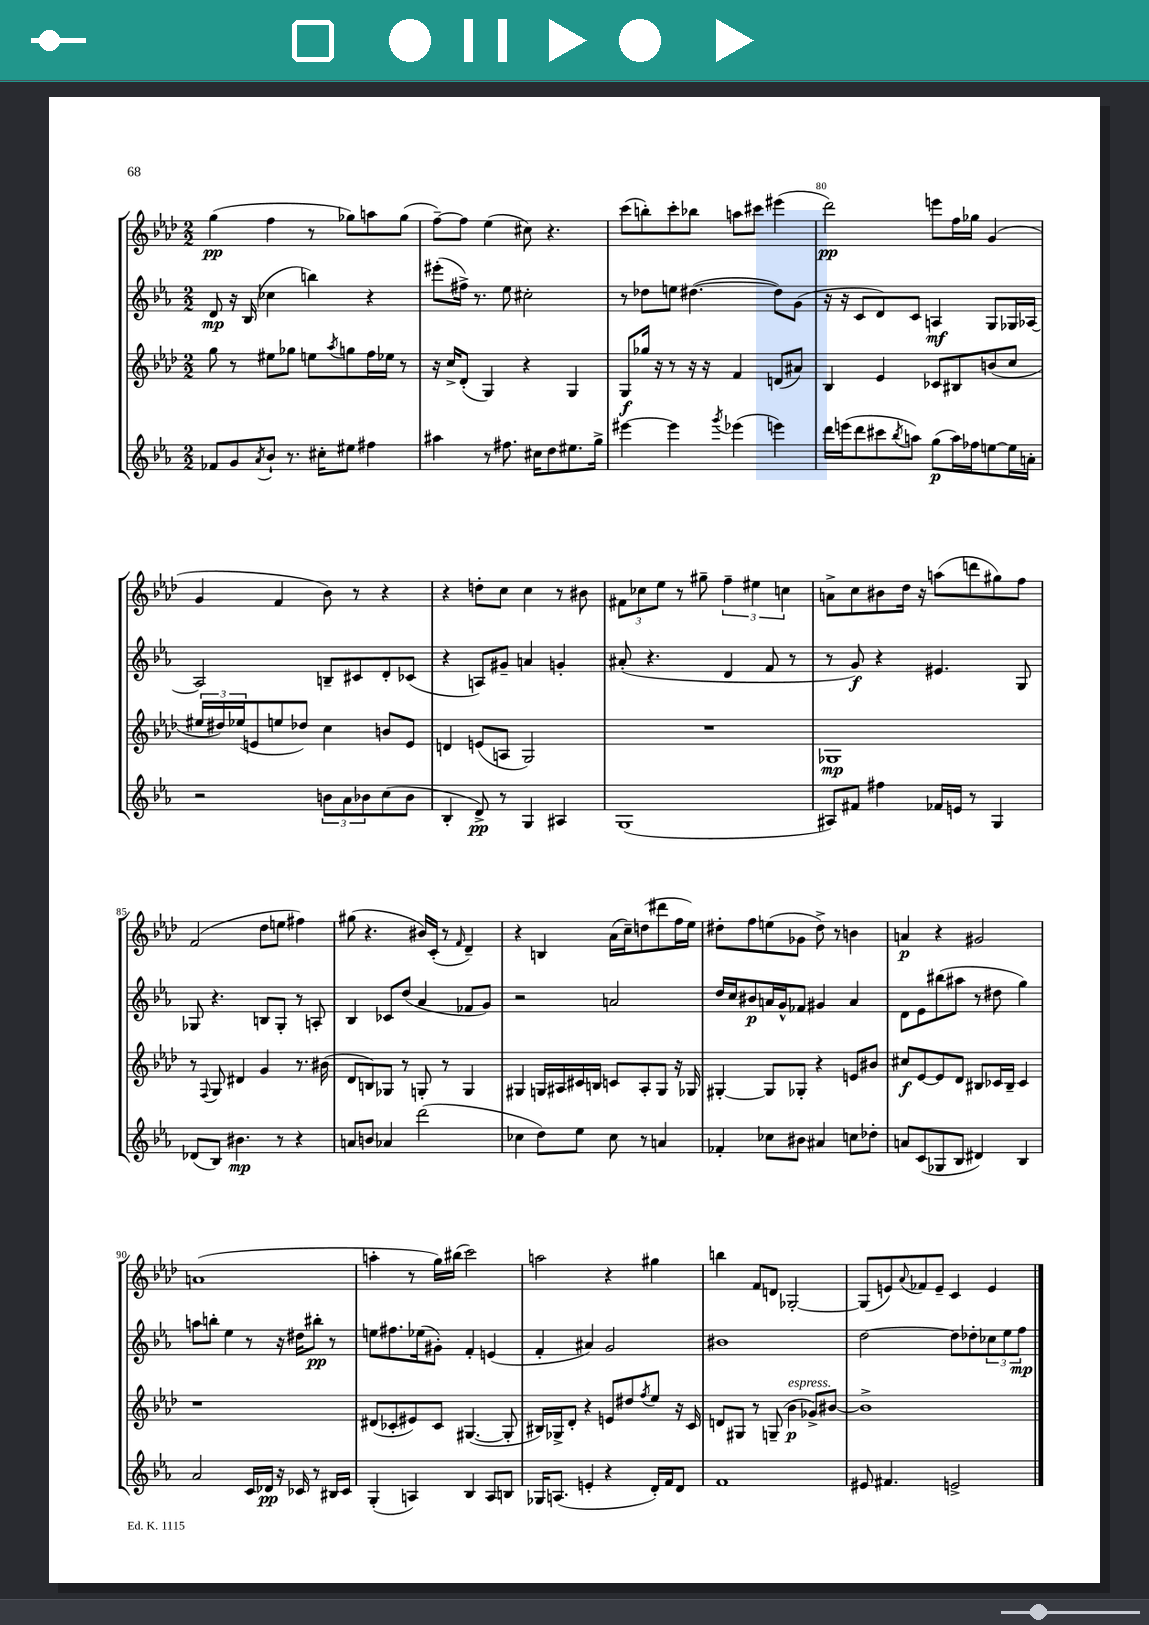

**kern	**dynam	**kern	**dynam	**kern	**dynam	**kern	**dynam
*part4	*part4	*part3	*part3	*part2	*part2	*part1	*part1
*staff4	*staff4	*staff3	*staff3	*staff2	*staff2	*staff1	*staff1
*clefG2	*	*clefG2	*	*clefG2	*	*clefG2	*
*k[b-e-a-]	*	*k[b-e-a-d-]	*	*k[b-e-a-]	*	*k[b-e-a-d-]	*
*M2/2	*	*M2/2	*	*M2/2	*	*M2/2	*
=77	=77	=77	=77	=77	=77	=77	=77
8f-X/L	.	8gg\	.	8d/	mp	(4gg\	pp
8g/	.	8r	.	16r	.	.	.
.	.	.	.	(16B-/	.	.	.
8qa-/	.	.	.	.	.	.	.
8b-`/J	.	8ee#X\L	.	4cc-X\	.	4ff\	.
8.r	.	8gg-X\J	.	.	.	.	.
.	.	8een\L	.	4bbn\)	.	8r	.
16cc#X'\KL	.	.	.	.	.	.	.
.	.	8qaa-/	.	.	.	.	.
8ee#X\J	.	8ggn\	.	.	.	8gg-X\L)	.
4ff#X\	.	16ff\L	.	4r	.	8aan\	.
.	.	16ee-X\JJ	.	.	.	.	.
.	.	8r	.	.	.	(8gg-\J	.
=78	=78	=78	=78	=78	=78	=78	=78
4aa#X\	.	16r	.	(8eee#X'\L	.	[8ff~\L)	.
.	.	16cc^/KL	.	.	.	.	.
.	.	(8d-'/J	.	16ff#X^\Jk)	.	8ff\J]	.
.	.	.	.	8.r	.	.	.
8r	.	4G/)	.	.	.	(4ee-\	.
8.ff#X\	.	.	.	8ee-\	.	.	.
.	.	4r	.	2cc#X'\	.	8cc#X\)	.
16cc#X\KL	.	.	.	.	.	.	.
8dd\	.	.	.	.	.	4.r	.
8.ee#X\	.	4G/	.	.	.	.	.
16gg^\Jk	.	.	.	.	.	.	.
=79	=79	=79	=79	=79	=79	=79	=79
[4eee#X\	.	8G/L	f	8r	.	(8ccc\L	.
.	.	16gg-X/Jk	.	8dd-X\L	.	8bbn'\)	.
.	.	16r	.	.	.	.	.
4eee#\]	.	8r	.	8een\J	.	8ccc'\	.
.	.	16r	.	([4.dd#X\	.	8bb-X\J	.
.	.	16r	.	.	.	.	.
8qggg/	.	.	.	.	.	.	.
(4eee-X\	.	4f/	.	.	.	8aan\L	.
.	.	.	.	.	.	8ccc#X\J	.
4eeen\)	.	(8dn/L	.	8dd#\L])	.	(4eee#X\	.
.	.	8a#X/J)	.	(8g\J	.	.	.
=80	=80	=80	=80	=80	=80	=80	=80
16ddd\LL	.	4B-/	.	16r	.	2ddd-\)	pp
(16eeen\J	.	.	.	16r	.	.	.
8ddd\	.	.	.	8c/L	.	.	.
8ccc#X\	.	4e-/	.	8d/)	.	.	.
8qbb-/	.	.	.	.	.	.	.
8aan\J)	.	.	.	8c/J	.	.	.
(8gg\L	p	8c-X/L	.	4An/	mf	8eeen\L	.
16aa\L)	.	8B#X/	.	.	.	16ff\L	.
16ff-X\J	.	.	.	.	.	16gg-X\JJ	.
[8een\	.	(8bn/	.	8G/L	.	(4g/	.
16ee\L]	.	8cc/J	.	16G-X/L	.	.	.
16an'\JJ	.	.	.	[16A-X/JJ	.	.	.
!!LO:LB:g=z
=81	=81	=81	=81	=81	=81	=81	=81
2r	.	24ee#X/LL	.	2A-/]	.	4g/	.
.	.	24dd#X/)	.	.	.	.	.
.	.	(24ee-X/J	.	.	.	.	.
.	.	8en/	.	.	.	.	.
.	.	8een/	.	.	.	4f/	.
.	.	8dd-X/J)	.	.	.	.	.
12bn\L	.	4cc\	.	8Bn~/L	.	8b-\)	.
12a-\	.	.	.	.	.	.	.
.	.	.	.	8c#X/	.	8r	.
12b-X\	.	.	.	.	.	.	.
(8cc\	.	8bn/L	.	8d'/	.	4r	.
8b-\J	.	8e/J	.	(8c-X/J	.	.	.
=82	=82	=82	=82	=82	=82	=82	=82
4B-'/	.	4dn/	.	4r	.	4r	.
8d^/)	pp	(8en/L	.	8An/L)	.	8ddn'\L	.
8r	.	8An/J	.	8g#X~/J	.	8cc\J	.
4G/	.	2G/)	.	4an/	.	4cc\	.
4A#X/	.	.	.	4gn'/	.	8r	.
.	.	.	.	.	.	8b#X\	.
=83	=83	=83	=83	=83	=83	=83	=83
(1G	.	1r	.	(8a#X'/	.	12f#X\L	.
.	.	.	.	.	.	12cc-X\	.
.	.	.	.	4.r	.	.	.
.	.	.	.	.	.	12ee-\J	.
.	.	.	.	.	.	8r	.
.	.	.	.	.	.	8gg#X~\	.
.	.	.	.	4d/	.	6ff~\	.
.	.	.	.	.	.	6ee#X\	.
.	.	.	.	8f/	.	.	.
.	.	.	.	.	.	6ccn\	.
.	.	.	.	8r	.	.	.
=84	=84	=84	=84	=84	=84	=84	=84
8A#X/L)	.	1G-X	mp	8r	.	8an^\L	.
8f#X/J	.	.	.	8g/)	f	8cc\	.
4ff#X\	.	.	.	4r	.	8b#X\	.
.	.	.	.	.	.	16dd-\Jk	.
.	.	.	.	.	.	16r	.
16f-X/LL	.	.	.	4.e#X/	.	(8aan\L	.
16en/JJ	.	.	.	.	.	.	.
8r	.	.	.	.	.	8dddn\	.
4G/	.	.	.	.	.	8gg#X\)	.
.	.	.	.	8G/	.	8ff\J	.
!!LO:LB:g=z
=85	=85	=85	=85	=85	=85	=85	=85
(8d-X/L	.	8r	.	8G-X/	.	(2f/	.
.	.	8qqF/	.	.	.	.	.
8B-/J)	.	8G/	.	4.r	.	.	.
4.b#X\	mp	4d#X/	.	.	.	.	.
.	.	4g/	.	8Bn/L	.	8dd-\L	.
8r	.	.	.	8G-'/J	.	8een\J	.
4r	.	8.r	.	8r	.	4ff#X\)	.
.	.	.	.	8An'/	.	.	.
.	.	(16b#X\	.	.	.	.	.
=86	=86	=86	=86	=86	=86	=86	=86
8an/L	.	8d-/L	.	4B-/	.	(8gg#X\	.
8bn/J	.	8Bn/)	.	.	.	4.r	.
4a-X/	.	8G-X/J	.	8c-X/L	.	.	.
.	.	8r	.	(8dd/J	.	.	.
(2ddd\	.	8Gn'/	.	4a-/	.	16b#X/LL)	.
.	.	.	.	.	.	(16c'/JJ	.
.	.	8r	.	.	.	8r	.
.	.	.	.	.	.	16qqf/	.
.	.	4G/	.	8f-X/L	.	4d-~/)	.
.	.	.	.	8g/J)	.	.	.
=87	=87	=87	=87	=87	=87	=87	=87
4cc-X\	.	4G#X/	.	2r	.	4r	.
8dd\L)	.	16Gn/LL	.	.	.	4Bn/	.
.	.	16A#X/	.	.	.	.	.
8ee-\J	.	16c#X/	.	.	.	.	.
.	.	16Bn/JJ	.	.	.	.	.
8cc-\	.	8cn/L	.	2an/	.	(16a-\LL	.
.	.	.	.	.	.	16cc~\J)	.
8r	.	8A#'/	.	.	.	(8ddn\	.
4an/	.	8G/J	.	.	.	8ddd#X\	.
.	.	16r	.	.	.	16ff\L	.
.	.	16G-X/	.	.	.	16ee-\JJ)	.
=88	=88	=88	=88	=88	=88	=88	=88
4f-X'/	.	[4G#X'/	.	16dd/LL	.	8dd#X'\L	.
.	.	.	.	16cc/J	.	.	.
.	.	.	.	8b#X/	p	8ff\	.
8cc-X\L	.	8G#/L]	.	16an/L	.	(8een\	.
.	.	.	.	16g^^/J	.	.	.
8b#X\J	.	8G-X'/J	.	8f-X/J	.	8g-X\J	.
4a#X/	.	4r	.	4g#X/	.	8dd#^\)	.
.	.	.	.	.	.	8r	.
8ccn\L	.	8en/L	.	4a/	.	4bn\	.
8dd-X'\J	.	8b#X/J	.	.	.	.	.
=89	=89	=89	=89	=89	=89	=89	=89
8an/L	.	8cc#X/L	f	8d\L	.	4an/	p
(8c/	.	[8e-/	.	8e-\	.	.	.
8G-X/	.	8e-/]	.	(8bb#X\	.	4r	.
8B-/J	.	8d-/J	.	8aa#X\J	.	.	.
4d#X/)	.	8B#X/L	.	8r	.	2g#X/	.
.	.	16c-X/L	.	8dd#X\	.	.	.
.	.	16B#~/JJ	.	.	.	.	.
4B-/	.	4c-/	.	4gg\)	.	.	.
!!LO:LB:g=z
=90	=90	=90	=90	=90	=90	=90	=90
2a-/	.	1r	.	8aan\L	.	(1an	.
.	.	.	.	8bbn'\J	.	.	.
.	.	.	.	4ee-\	.	.	.
16c/LL	.	.	.	8r	.	.	.
16d-X/JJ	pp	.	.	.	.	.	.
16r	.	.	.	16r	.	.	.
16c-X/	.	.	.	16dd#X\KL	.	.	.
8r	.	.	.	8bb#X'\J	pp	.	.
16B#X/LL	.	.	.	8r	.	.	.
16c-/JJ	.	.	.	.	.	.	.
=91	=91	=91	=91	=91	=91	=91	=91
(4G'/	.	(8d#X/L	.	8een\L	.	4aan'\	.
.	.	8c-X'/	.	8.ff#X\	.	.	.
4An/)	.	8e#X/)	.	.	.	8r	.
.	.	.	.	(16ee-X\k	.	.	.
.	.	8c-/J	.	8g#X'\J)	.	16gg\LL)	.
.	.	.	.	.	.	(16bb#X\JJ	.
4B-/	.	([4.G#X/	.	4f'/	.	2ccc\)	.
8A/L	.	.	.	(4en/	.	.	.
8Bn/J	.	8G#'/]	.	.	.	.	.
=92	=92	=92	=92	=92	=92	=92	=92
16G-X/KL	.	16B#X/LL)	.	4f'/	.	2aan\	.
(8.An/J	.	16G-X^/J	.	.	.	.	.
.	.	8d-'/J	.	.	.	.	.
4en'/	.	4r	.	4a#X/)	.	.	.
4r	.	8en/L	.	2g/	.	4r	.
.	.	8dd#X/	.	.	.	.	.
.	.	8qff/	.	.	.	.	.
16d'/LL)	.	8ee-/J	.	.	.	4gg#X\	.
16f/J	.	.	.	.	.	.	.
8d/J	.	16r	.	.	.	.	.
.	.	16c/	.	.	.	.	.
=93	=93	=93	=93	=93	=93	=93	=93
1f	.	8dn/L	.	1b#X	.	4bbn\	.
.	.	8G#X/J	.	.	.	.	.
.	.	8r	.	.	.	8f/L	.
.	.	(8Gn~/	.	.	.	8dn/J	.
!	!	!LO:TX:a:i:t=espress.	!	!	!	!	!
.	.	4b-\	p	.	.	[2G-X'/	.
.	.	8g-X^/L)	.	.	.	.	.
.	.	[8b#X/J	.	.	.	.	.
=94	=94	=94	=94	=94	=94	=94	=94
8e#X/	.	1b#^]	.	[2dd\	.	(8G-/L]	.
4.f#X/	.	.	.	.	.	8en/)	.
.	.	.	.	.	.	8qqa-/	.
.	.	.	.	.	.	8f-X/	.
.	.	.	.	.	.	8e~/J	.
2en^/	.	.	.	8dd\L]	.	4c/	.
.	.	.	.	8dd-X'\	.	.	.
.	.	.	.	12cc-X\	.	4e/	.
.	.	.	.	12ee-\	.	.	.
.	.	.	.	12ff\J	mp	.	.
==	==	==	==	==	==	==	==
*-	*-	*-	*-	*-	*-	*-	*-
